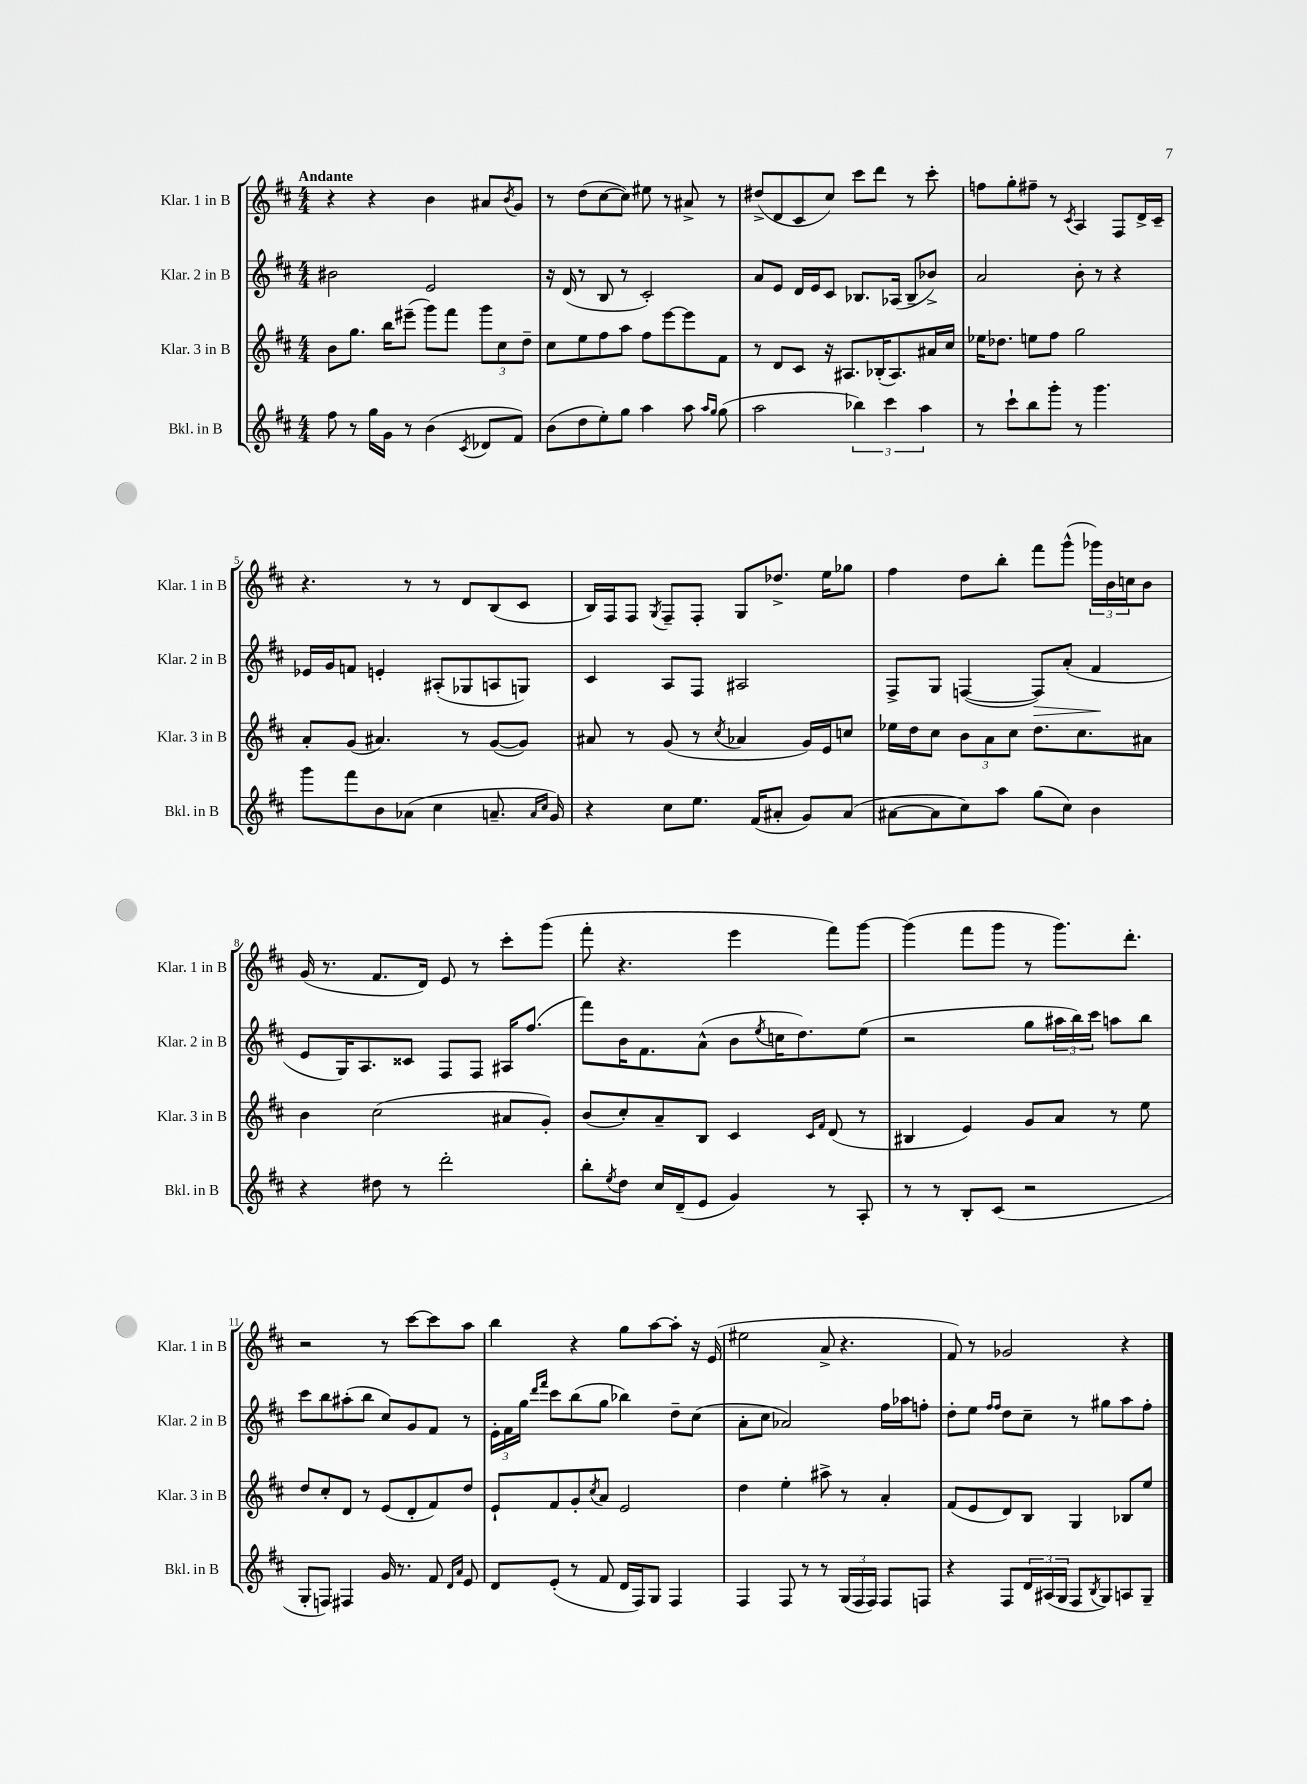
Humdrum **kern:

**kern	**kern	**kern	**kern
*staff4	*staff3	*staff2	*staff1
*clefG2	*clefG2	*clefG2	*clefG2
*k[f#c#]	*k[f#c#]	*k[f#c#]	*k[f#c#]
*M4/4	*M4/4	*M4/4	*M4/4
8ff#\	8b\L	2b#\	4r
8r	8.gg\J	.	.
16gg\LL	.	.	4r
16g\JJ	16bb\LK	.	.
8r	(8eee#~\J	.	.
(4b\	8ggg\L)	2e/	4b\
.	8fff#\J	.	.
8qc#/	.	.	.
8d-/L	12ggg\L	.	8a#/L
.	12cc#\	.	.
.	.	.	8qb/
8f#/J)	.	.	8g/J
.	12dd~\J	.	.
=	=	=	=
(8b\L	8cc#\L	16r	8r
.	.	(16d/	.
8dd\	8ee\	8r	(8dd\L
8ee'\)	8ff#\	8B/	[8cc#\
8gg\J	8aa\J	8r	8cc#\]J)
4aa\	8ff#\L	2c#'/)	8ee#\
.	[8eee\	.	8r
8aa\	8eee\]	.	8a#^/
16qqaa/LL	.	.	.
16qqgg/JJ	.	.	.
(8gg\	8f#\J	.	8r
=	=	=	=
2aa\	8r	8a/L	(8dd#^/L
.	8d/L	8e/J	8d/
.	8c#/J	16d/LL	8c#/
.	.	16e/J	.
.	16r	8c#/J	8cc#/J)
.	8.A#/L	.	.
6bb-\)	.	8.B-/L	8ccc#\L
.	(16B-'/K	.	8ddd\J
6ccc#\	.	.	.
.	8.A#/)	(16A-/Jk	.
.	.	8B-~/L	8r
6aa\	.	.	.
.	16a#/L	8b-^/J)	8ccc#'\
.	16cc#/JJ	.	.
=	=	=	=
8r	16ee-\LK	2a/	8ff\L
.	8.dd-\J	.	.
8ccc#`\L	.	.	8gg'\
8bb\	8ee\L	.	8ff#~\J
8ggg'\J	8ff#\J	.	8r
.	.	.	8qc#/
8r	2gg\	8b'\	4A/
4.ggg\	.	8r	.
.	.	4r	8F#/L
.	.	.	16d^/L
.	.	.	16c#~/JJ
=	=	=	=
8ggg\L	8a'/L	16e-/LL	4.r
.	.	16g/J	.
8fff#\	(8g/J	8f/J	.
8b\	4.a#/)	4e'/	.
(8a-\J	.	.	8r
4cc#\	.	(8A#'/L	8r
.	8r	8G-/	8d/L
8.a~/	([8g/L	8A/	(8B/
.	8g/]J)	8G/J)	8c#/J
16qqa/LL	.	.	.
16qqcc#/JJ	.	.	.
16g/)	.	.	.
=	=	=	=
4r	8a#/	4c#/	16B/LL)
.	.	.	16F#/J
.	8r	.	8F#/J
.	.	.	8qG/
8cc#\L	(8g/	8A/L	8F#~/L
8.ee\J	8r	8F#/J	8F#'/J
.	8qcc#/	.	.
.	4a-/	2A#/	8G/L
(16f#/LK	.	.	.
8a#'/J	.	.	8.dd-^/J
8g/L)	16g/LL)	.	.
.	16e/J	.	16ee\LK
(8a#/J	8cc/J	.	8gg-\J
=	=	=	=
[8a#\L	16ee-\LL	8F#^/L	4ff#\
.	16dd\J	.	.
8a#\]	8cc#\J	8G/J	.
8cc#\)	12b\L	([4F/	8dd\L
.	12a\	.	.
8aa\J	.	.	8bb'\J
.	12cc#\J	.	.
(8gg\L	8.dd\L	8F/]L)	8fff#\L
8cc#\J)	.	(8a'/J	(8ggg^^\J
.	8.cc#\	.	.
4b\	.	4f#/	24ggg-\LL)
.	.	.	24b\
.	.	.	24cc\J
.	8a#\J	.	8b\J
=	=	=	=
4r	4b\	8e/L	(16g/
.	.	.	8.r
.	.	16G/K)	.
.	.	8.A/	.
8dd#\	(2cc#\	.	8.f#/L
8r	.	8c##/J	.
.	.	.	16d/Jk)
2ddd'\	.	8F#/L	8e/
.	.	8F#/J	8r
.	8a#/L	16A#/LK	8ccc#'\L
.	.	(8.ff#/J	.
.	8g'/J)	.	(8ggg\J
=	=	=	=
8bb'\L	(8b/L	8fff#\L)	8fff#'\
8qee/	.	.	.
8dd\J	8cc#'/)	16b\K	4.r
.	.	8.f#\	.
16cc#/LL	8a~/	.	.
(16d~/J	.	.	.
8e/J	8B/J	(8a^^\J	.
4g/)	4c#/	8b\L	4eee\
.	.	8qee/	.
.	.	16cc\K	.
.	.	8.dd\)	.
.	16qqc#/LL	.	.
.	16qqf#/JJ	.	.
8r	(8d/	.	8fff#\L)
8A'/	8r	(8ee\J	[8ggg\J
=	=	=	=
8r	4B#/	2r	(4ggg\]
8r	.	.	.
8B'/L	4e/)	.	8fff#\L
(8c#/J	.	.	8ggg\J
2r	8g/L	8gg\L	8r
.	8a/J	24aa#\L	8.ggg\L)
.	.	24bb\)	.
.	.	24ccc#\JJ	.
.	8r	8aa\L	.
.	.	.	8.ddd'\J
.	8ee\	8bb\J	.
=	=	=	=
8G'/L	8dd/L	8ccc#\L	2r
8F/J)	8cc#'/	8bb\	.
4F#/	8d/J	(8aa#'\	.
.	8r	8bb\J	.
16g/	(8e/L	8cc#/L)	8r
8.r	.	.	.
.	8d'/	8g/	[8ccc#\L
8f#/	8f#/)	8f#/J	8ccc#\]
16qqd/LL	.	.	.
16qqa/JJ	.	.	.
8e/	8dd/J	8r	8aa\J
=	=	=	=
8d/L	8e`/L	24e'\LL	4bb\
.	.	24f#\	.
.	.	24gg\JJ	.
.	.	16qqddd/LL	.
.	.	16qqfff#/JJ	.
(8e'/J	8f#/	8ccc#\L	.
8r	8g'/	(8bb\	4r
.	8qcc#/	.	.
8f#/	8a/J	8gg\J	.
16d/LL	2e/	4bb-\)	8gg\L
16F#/J)	.	.	.
8G/J	.	.	[8aa\
4F#/	.	8dd~\L	8aa'\]J
.	.	(8cc#\J	16r
.	.	.	(16e/
=	=	=	=
4F#/	4dd\	8a'\L	2ee#\
.	.	8cc#\J	.
8F#/	4ee'\	2a-/)	.
8r	.	.	.
8r	8aa#^\	.	8a^/
(24G/LL	8r	.	4.r
24F#/	.	.	.
24F#/JJ)	.	.	.
8F#/L	4a'/	16ff#\LL	.
.	.	16aa-\J	.
8F/J	.	8ff'\J	.
=	=	=	=
4r	(8f#/L	8dd'\L	8f#/)
.	8e/	8ee\J	8r
.	.	16qqff#/LL	.
.	.	16qqff#/JJ	.
8F#/L	8d/)	8dd\L	2g-/
24d/L	8B/J	8cc#~\J	.
(24A#/	.	.	.
24G/JJ	.	.	.
8F#/L	4G/	8r	.
8qB/	.	.	.
8G/)	.	8gg#\L	.
8A/	8B-/L	8aa\	4r
8G~/J	8ee/J	8ff#'\J	.
==	==	==	==
*-	*-	*-	*-
